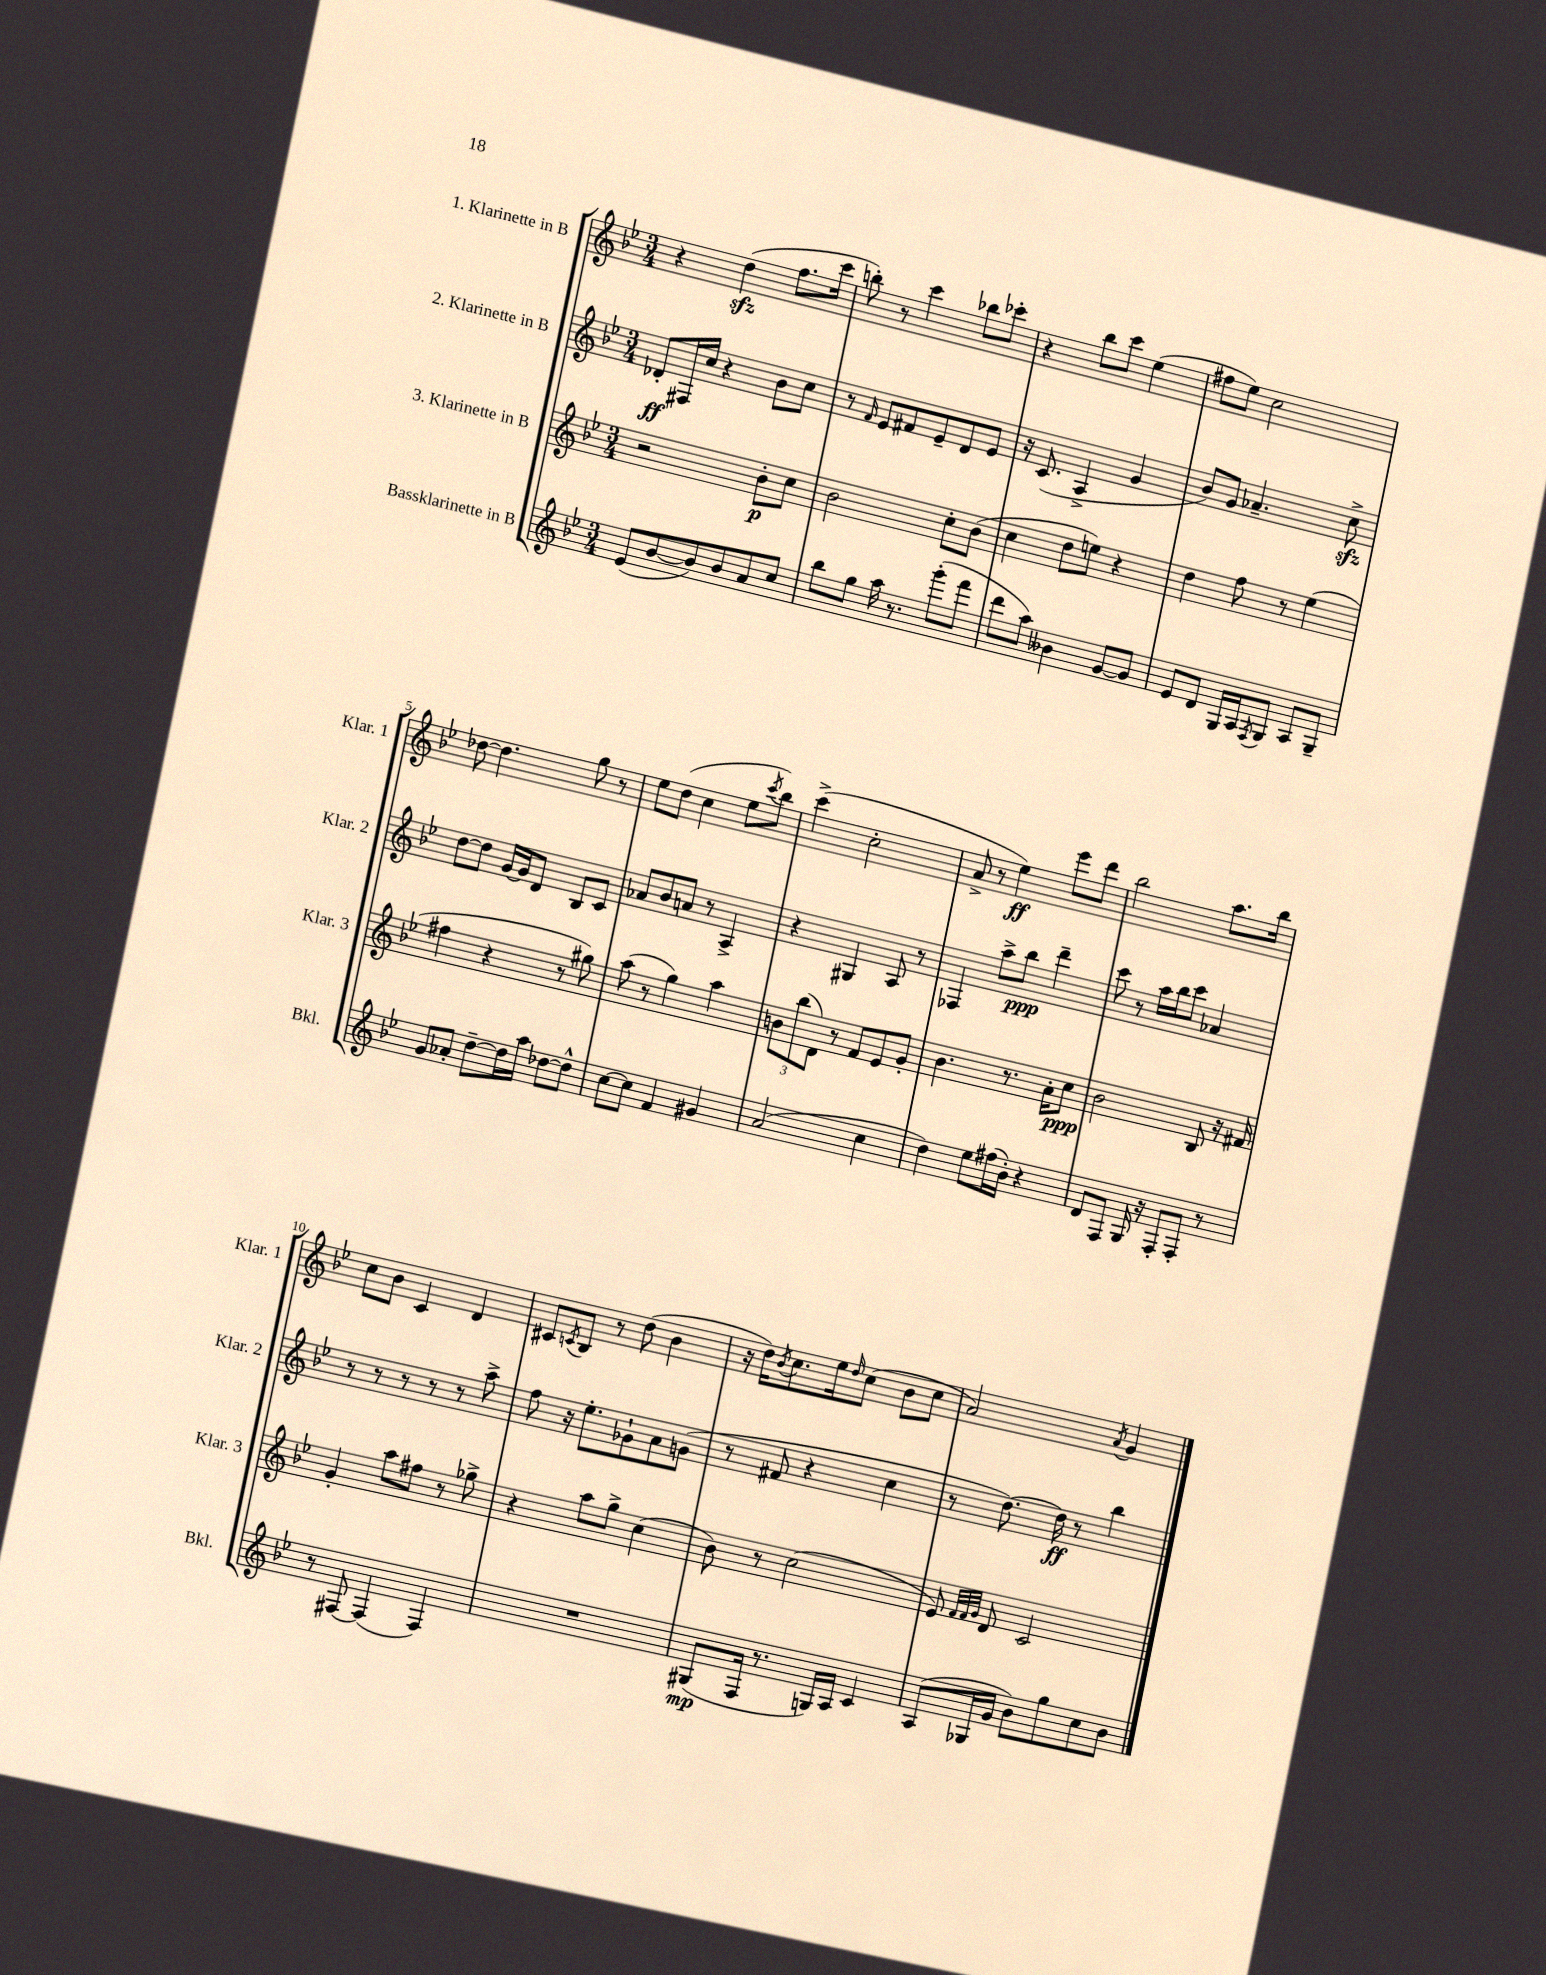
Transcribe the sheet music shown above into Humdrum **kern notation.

**kern	**kern	**kern	**kern
*staff4	*staff3	*staff2	*staff1
*clefG2	*clefG2	*clefG2	*clefG2
*k[b-e-]	*k[b-e-]	*k[b-e-]	*k[b-e-]
*M3/4	*M3/4	*M3/4	*M3/4
(8e-/L	2r	8d-'/L	4r
[8b-/	.	16F#/L	.
.	.	16cc/JJ	.
8b-/])	.	4r	(4dd\
8b-/	.	.	.
8a/	8b-'\L	8b-\L	8.ff\L
8cc/J	8cc\J	8cc\J	.
.	.	.	16ccc\Jk
=	=	=	=
8bb-\L	2b-\	8r	8bb'\)
.	.	16qqf/	.
8gg\J	.	8e-/L	8r
16aa\	.	8f#/	4ccc\
8.r	.	.	.
.	.	8e-~/	.
(8ggg'\L	8cc'\L	8d/	8bb-\L
8fff\J	(8b-\J	8e-/J	8ccc-'\J
=	=	=	=
8ddd\L	4cc\	16r	4r
.	.	(8.c/	.
8aa\J)	.	.	.
4b--\	8dd\L	4A^/	8bb-\L
.	8ee\J)	.	8ccc\J
[8g/L	4r	4g/	(4ee-\
8g/]J	.	.	.
=	=	=	=
8e-/L	4dd\	8b-/L)	8ff#\L
8d/J	.	8g/J	8ee-\J)
16G/LL	8ff\	4.a-~/	2cc\
16A/J	.	.	.
8qF/	.	.	.
8G/J	8r	.	.
8A/L	(4ee-\	.	.
8G~/J	.	8cc^\	.
=	=	=	=
8g/L	4ff#\	[8dd\L	[8dd-\
8a-'/J	.	8dd\]J	4.dd-\]
[8dd~\L	4r	[16g/LL	.
.	.	16g/]J	.
16dd\]L	.	8d/J	.
16aa\JJ	.	.	.
[8dd-\L	8r	8B-/L	8gg\
8dd-^^\]J	8gg#\)	8c/J	8r
=	=	=	=
[8cc\L	(8aa\	8a-/L	8ee-\L
8cc\]J	8r	8b-/	(8dd\J
4f/	4gg\)	8a/J	4cc\
.	.	8r	.
4g#/	4aa\	4A^/	8ee-\L
.	.	.	8qccc/
.	.	.	8bb-\J)
=	=	=	=
(2a/	12b\L	4r	(4ccc^\
.	(12bb-\	.	.
.	12d\J)	.	.
.	8r	4G#/	2cc'\
.	8f/L	.	.
4cc\	8e-/	8A/	.
.	8g'/J	8r	.
=	=	=	=
4dd\)	4.b-\	4F-/	8a^/
.	.	.	8r
8ee-\L	.	8aa^\L	4ee-\)
(16ff#\L	8.r	8bb-\J	.
16b-'\JJ)	.	.	.
4r	.	4ddd~\	8eee-\L
.	16a'\LK	.	.
.	8cc\J	.	8ddd\J
=	=	=	=
8d/L	2b-\	8ccc\	2bb-\
8F/J	.	8r	.
16G/	.	16aa\LL	.
16r	.	16bb-\J	.
8F'/L	.	8ccc\J	.
8F'/J	8B-/	4a-/	8.aa\L
8r	16r	.	.
.	16f#/	.	16bb-\Jk
=	=	=	=
8r	4g'/	8r	8cc\L
[8F#/	.	8r	8b-\J
(4F#/]	8aa\L	8r	4c/
.	8ff#\J	8r	.
4F#/)	8r	8r	4d/
.	8gg-^\	8aa^\	.
=	=	=	=
2.r	4r	8ff\	8c#/L
.	.	.	8qc/
.	.	16r	8B-/J
.	.	8.ee-'\L	.
.	8aa\L	.	8r
.	8gg^\J	8g-`\	(8dd\
.	(4cc\	8a\	4b-\
.	.	(8g\J	.
=	=	=	=
(8G#/L	8b-\)	8r	16r
.	.	.	16dd\LK)
.	.	.	8qb-/
16F/Jk	8r	8f#/	8.cc\
8.r	.	.	.
.	(2cc\	4r	.
.	.	.	16ee-\k
.	.	.	16qqdd/
16G/LL)	.	.	(8cc\J
16A/JJ	.	.	.
4c/	.	4cc\	8b-\L
.	.	.	8cc\J
=	=	=	=
(8A/L	8e-/)	8r	2a/)
.	32qqf/LLL	.	.
.	32qqf/	.	.
.	32qqg/JJJ	.	.
16G-/L	8d/	[8.dd\)	.
16g/JJ	.	.	.
8b-\L)	2c/	.	.
.	.	16dd\]	.
8gg\	.	8r	.
.	.	.	8qa/
8cc\	.	4bb-\	4g/
8b-\J	.	.	.
==	==	==	==
*-	*-	*-	*-
